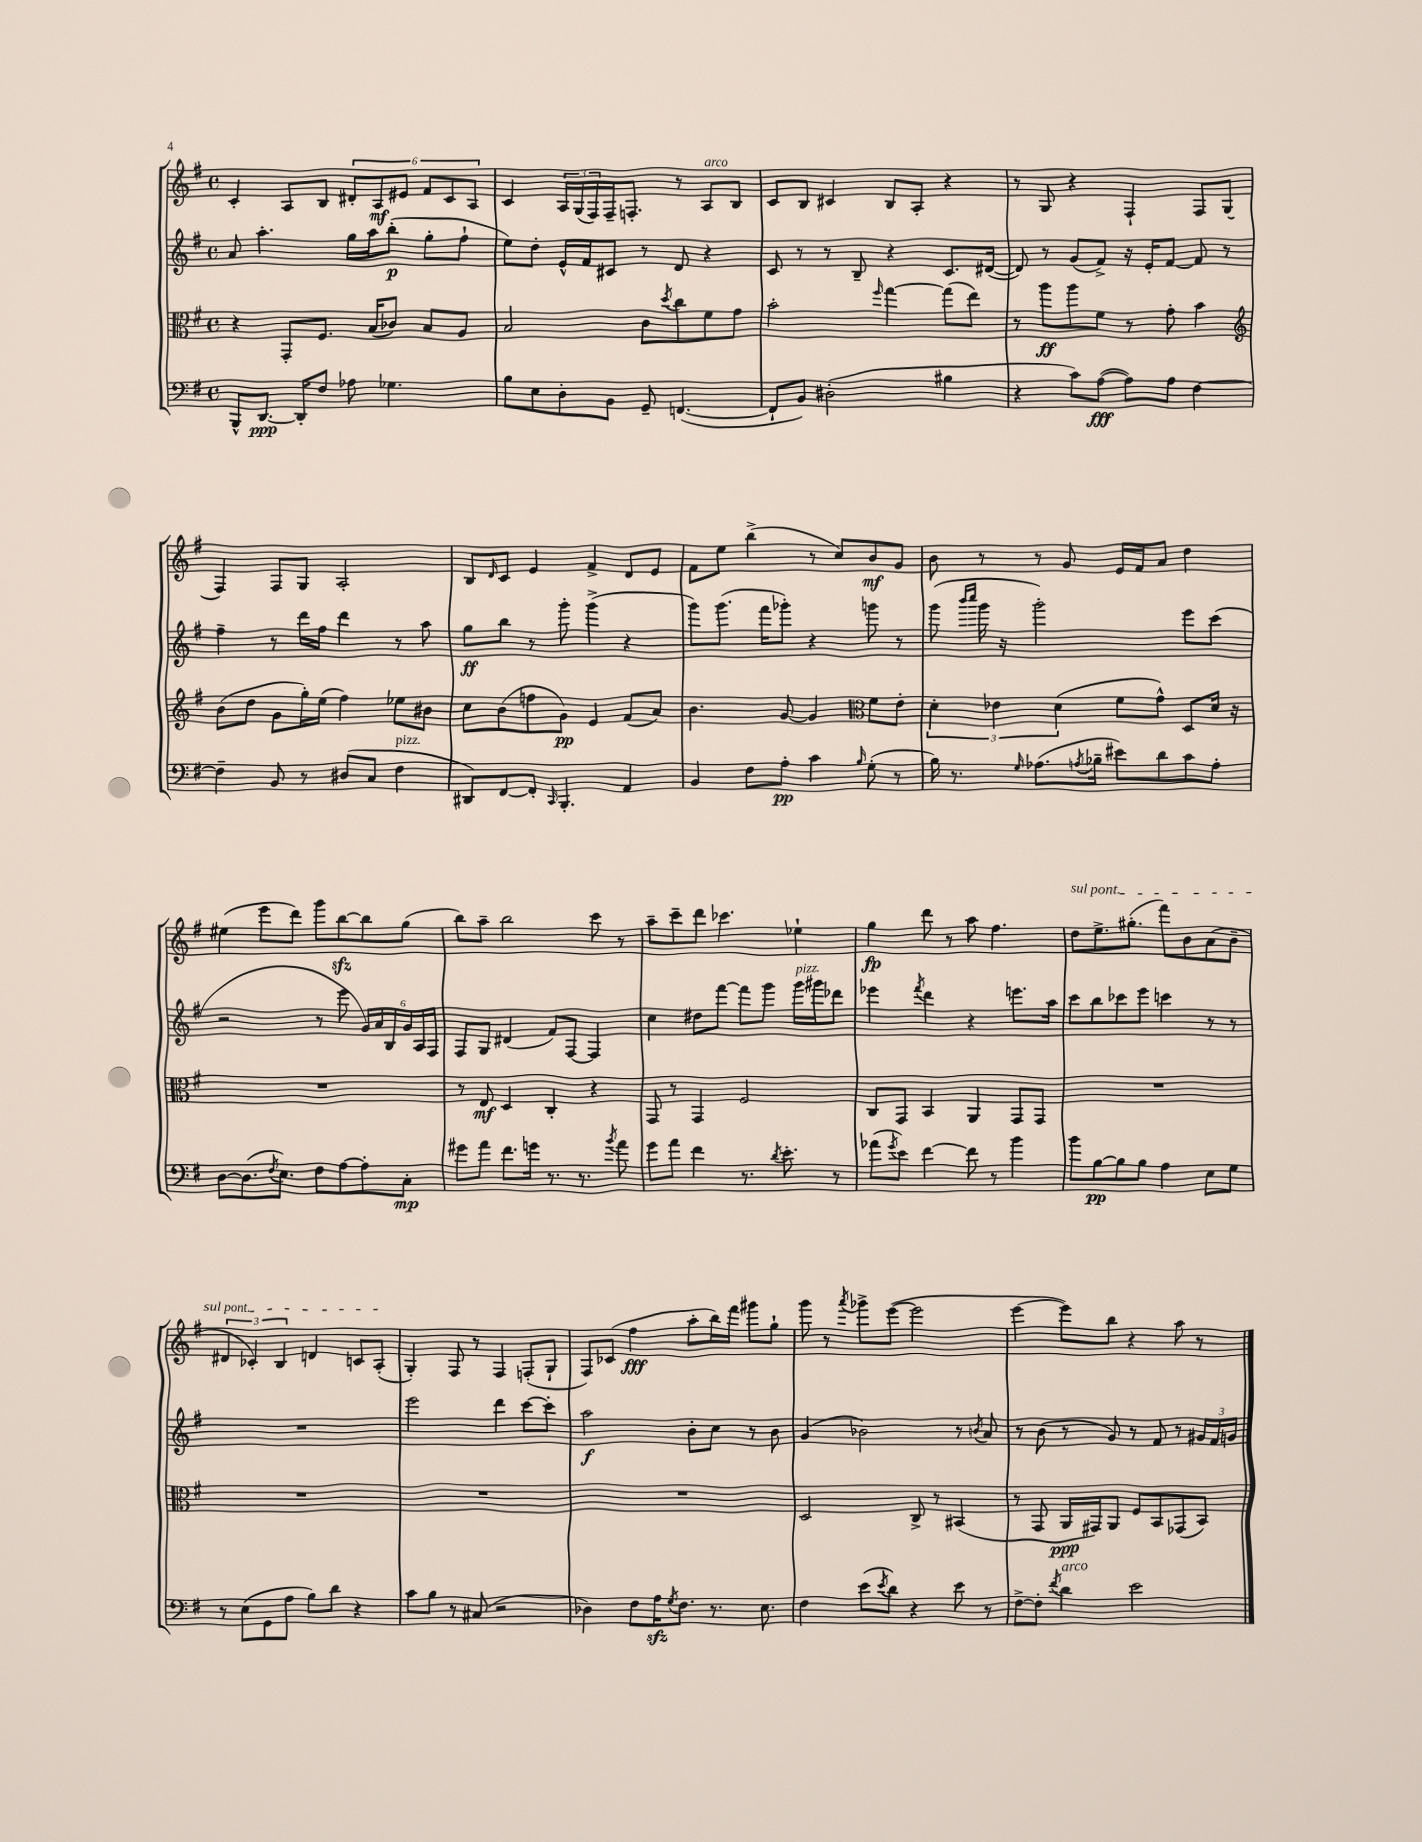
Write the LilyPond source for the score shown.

<<
\new StaffGroup <<
\new Staff = "s0" {
    \clef treble \key g \major \defaultTimeSignature \time 4/4
    c'4-. a8 b8 \tuplet 6/4 { dis'8-. a8\mf eis'8 fis'8 c'8 a8 } |
    c'4 \tuplet 3/2 { a16 g16( fis16) } fis16-- f8.-. r8 a8^\markup { \italic "arco" } b8 |
    c'8 b8 cis'4 b8 a8-. r4 |
    r8 g8 r4 fis4-! fis8 g8( |
    fis4) fis8 g8 a2-. |
    b8 \grace { d'16 } c'8 e'4 fis'4-> d'8 e'8 |
    fis'8 e''8 b''4->( r8 c''8) b'8\mf g'8 |
    b'8 r8 r8 g'8 e'16 fis'16 a'8 d''4 |
    eis''4( e'''8 d'''8) g'''8 b''8~\sfz b''8 g''8( |
    b''8) a''8-- b''2 c'''8 r8 |
    a''8-- c'''8-- d'''8 ces'''4. ees''4-! |
    g''4\fp d'''8 r8 a''8 fis''4. |
    \once \override TextSpanner.bound-details.left.text = \markup { \italic "sul pont." } d''8\startTextSpan e''8.-> gis''8.-.( fis'''8) b'8 a'8( b'8-- |
    \tuplet 3/2 { dis'4 ces'4-.) b4 } d'4 c'8 a8-.\stopTextSpan( |
    g4-.) fis8 r8 fis4 f8-.( g8-! |
    fis8) ces'8( fis''4\fff a''8-. b''16) fis'''16 gis'''8 g''8-! |
    g'''8 r8 \acciaccatura { a'''8 } ges'''8-> e'''8~( e'''2 |
    e'''4~ e'''8) b''8 r4 a''8 r8 \bar "|." |
}
\new Staff = "s1" {
    \clef treble \key g \major \defaultTimeSignature \time 4/4
    a'8 a''4.-. g''16 a''16 b''8-.\p( g''8-. fis''8-! |
    e''8) d''8-. e'16-^ fis'16 cis'8 r8 d'8 r4 |
    c'8 r8 r8 b8-- r4 c'8. dis'16~( |
    dis'8) r8 g'8( fis'8->) r16 e'16-. fis'8~ fis'8 r8 |
    fis''4-- r8 d'''16 fis''16 d'''4 r8 a''8 |
    g''8\ff b''8 r8 g'''8-. g'''4->( r4 |
    g'''8) g'''8.( fis'''16 ges'''8-.) r4 g'''8 r8 |
    g'''8( \grace { b'''16 c''''16 } g'''16 r16 g'''2-.) e'''8 c'''8( |
    r2 r8 e'''8 \tuplet 6/4 { g'16) a'16 b16 g'16 a16 fis16 } |
    fis8 g8 dis'4( fis'8) fis8~ fis4 |
    c''4 dis''8 fis'''8~ fis'''8 g'''8 g'''16^\markup { \italic "pizz." } gis'''16 des'''8 |
    ees'''4 \acciaccatura { fis'''8 } d'''4 r4 e'''8. a''16 |
    c'''8 b''8 ces'''8 e'''8 c'''4 r8 r8 |
    R1 |
    e'''2 d'''4 c'''8~ c'''8-. |
    a''2\f b'8-. c''8 r8 b'8 |
    g'4( bes'2) r8 \acciaccatura { b'8 } a'8 |
    r8 b'8( r8 g'8) r8 fis'8 r8 \tuplet 3/2 { gis'16 fis'16 g'16 } \bar "|." |
}
\new Staff = "s2" {
    \clef alto \key g \major \defaultTimeSignature \time 4/4
    r4 g,8-. fis8. b16( ces'8) b8 a8 |
    b2 c'8 \acciaccatura { d''8 } c''8 fis'8 g'8 |
    b'2-. \grace { fis''16 } g''4~ g''8( e''8) |
    r8 a''8\ff a''8 fis'8 r8 g'8-. b'4 |
    \clef treble b'8( d''8 g'8 g''16-.) e''16( fis''4) ees''8 bis'8 |
    c''8 b'8( f''8 g'8\pp) e'4 fis'8( a'8) |
    b'4. g'8~ g'4 \clef alto fis'8 e'8-. |
    \tuplet 3/2 { d'4-. ees'4 d'4( } fis'8 g'8-^) d8 d'16 r16 |
    R1 |
    r8 e8\mf d4 c4-. r4 |
    g,8 r8 g,4 fis2 |
    c8 g,8 b,4 a,4 g,8 g,8 |
    R1 |
    R1 |
    R1 |
    R1 |
    d2 c8-> r8 bis,4( |
    r8 g,8 a,16\ppp gis,16) a,8 fis8 b,8 ges,8( b,8) \bar "|." |
}
\new Staff = "s3" {
    \clef bass \key g \major \defaultTimeSignature \time 4/4
    b,,8-^ d,8.~\ppp d,16-. fis8 aes8 ges4. |
    b8 e8 d8-. b,8 g,8-- f,4.~( |
    f,8-! b,8) dis2-.( bis4 |
    r4 c'8) a8~\fff( a8) a8 fis4~ |
    fis4-- b,8 r8 dis8( c8 fis4^\markup { \italic "pizz." } |
    dis,8) fis,8~ fis,8-. \grace { c,16 } b,,4.-. a,4 |
    b,4 fis8 a8-.\pp c'4 \grace { b16 } g8-.( r8 |
    b16) r8. \grace { g16 } aes8.( \acciaccatura { a8 } bes16-- eis'8) d'8 c'8 a8-. |
    d8~ d8.( \acciaccatura { fis8 } e8.) fis8 a8~ a8-. c8-.\mp |
    gis'8 a'8 fis'8. g'16 r8. r8. \acciaccatura { b'8 } a'8 |
    g'8 a'8 fis'4 r8. \acciaccatura { d'8 } e'8.-. r8 |
    aes'8( \acciaccatura { g'8 } e'8) fis'4~ fis'8 r8 b'4 |
    b'8 b8~\pp b8 b8 a4 e8 g8 |
    r8 e8( g,8 a8 b8) d'8 r4 |
    c'8 b8 r8 cis8( r2 |
    des4) fis8 a16\sfz \acciaccatura { g8 } fis8. r8. e8. |
    fis4 e'8( \acciaccatura { e'8 } d'8) r4 e'8 r8 |
    fis8~-> fis8-. \acciaccatura { fis'8 } d'4^\markup { \italic "arco" } e'2 \bar "|." |
}
>>
>>
\layout { \context { \Score \remove "Bar_number_engraver" } }
